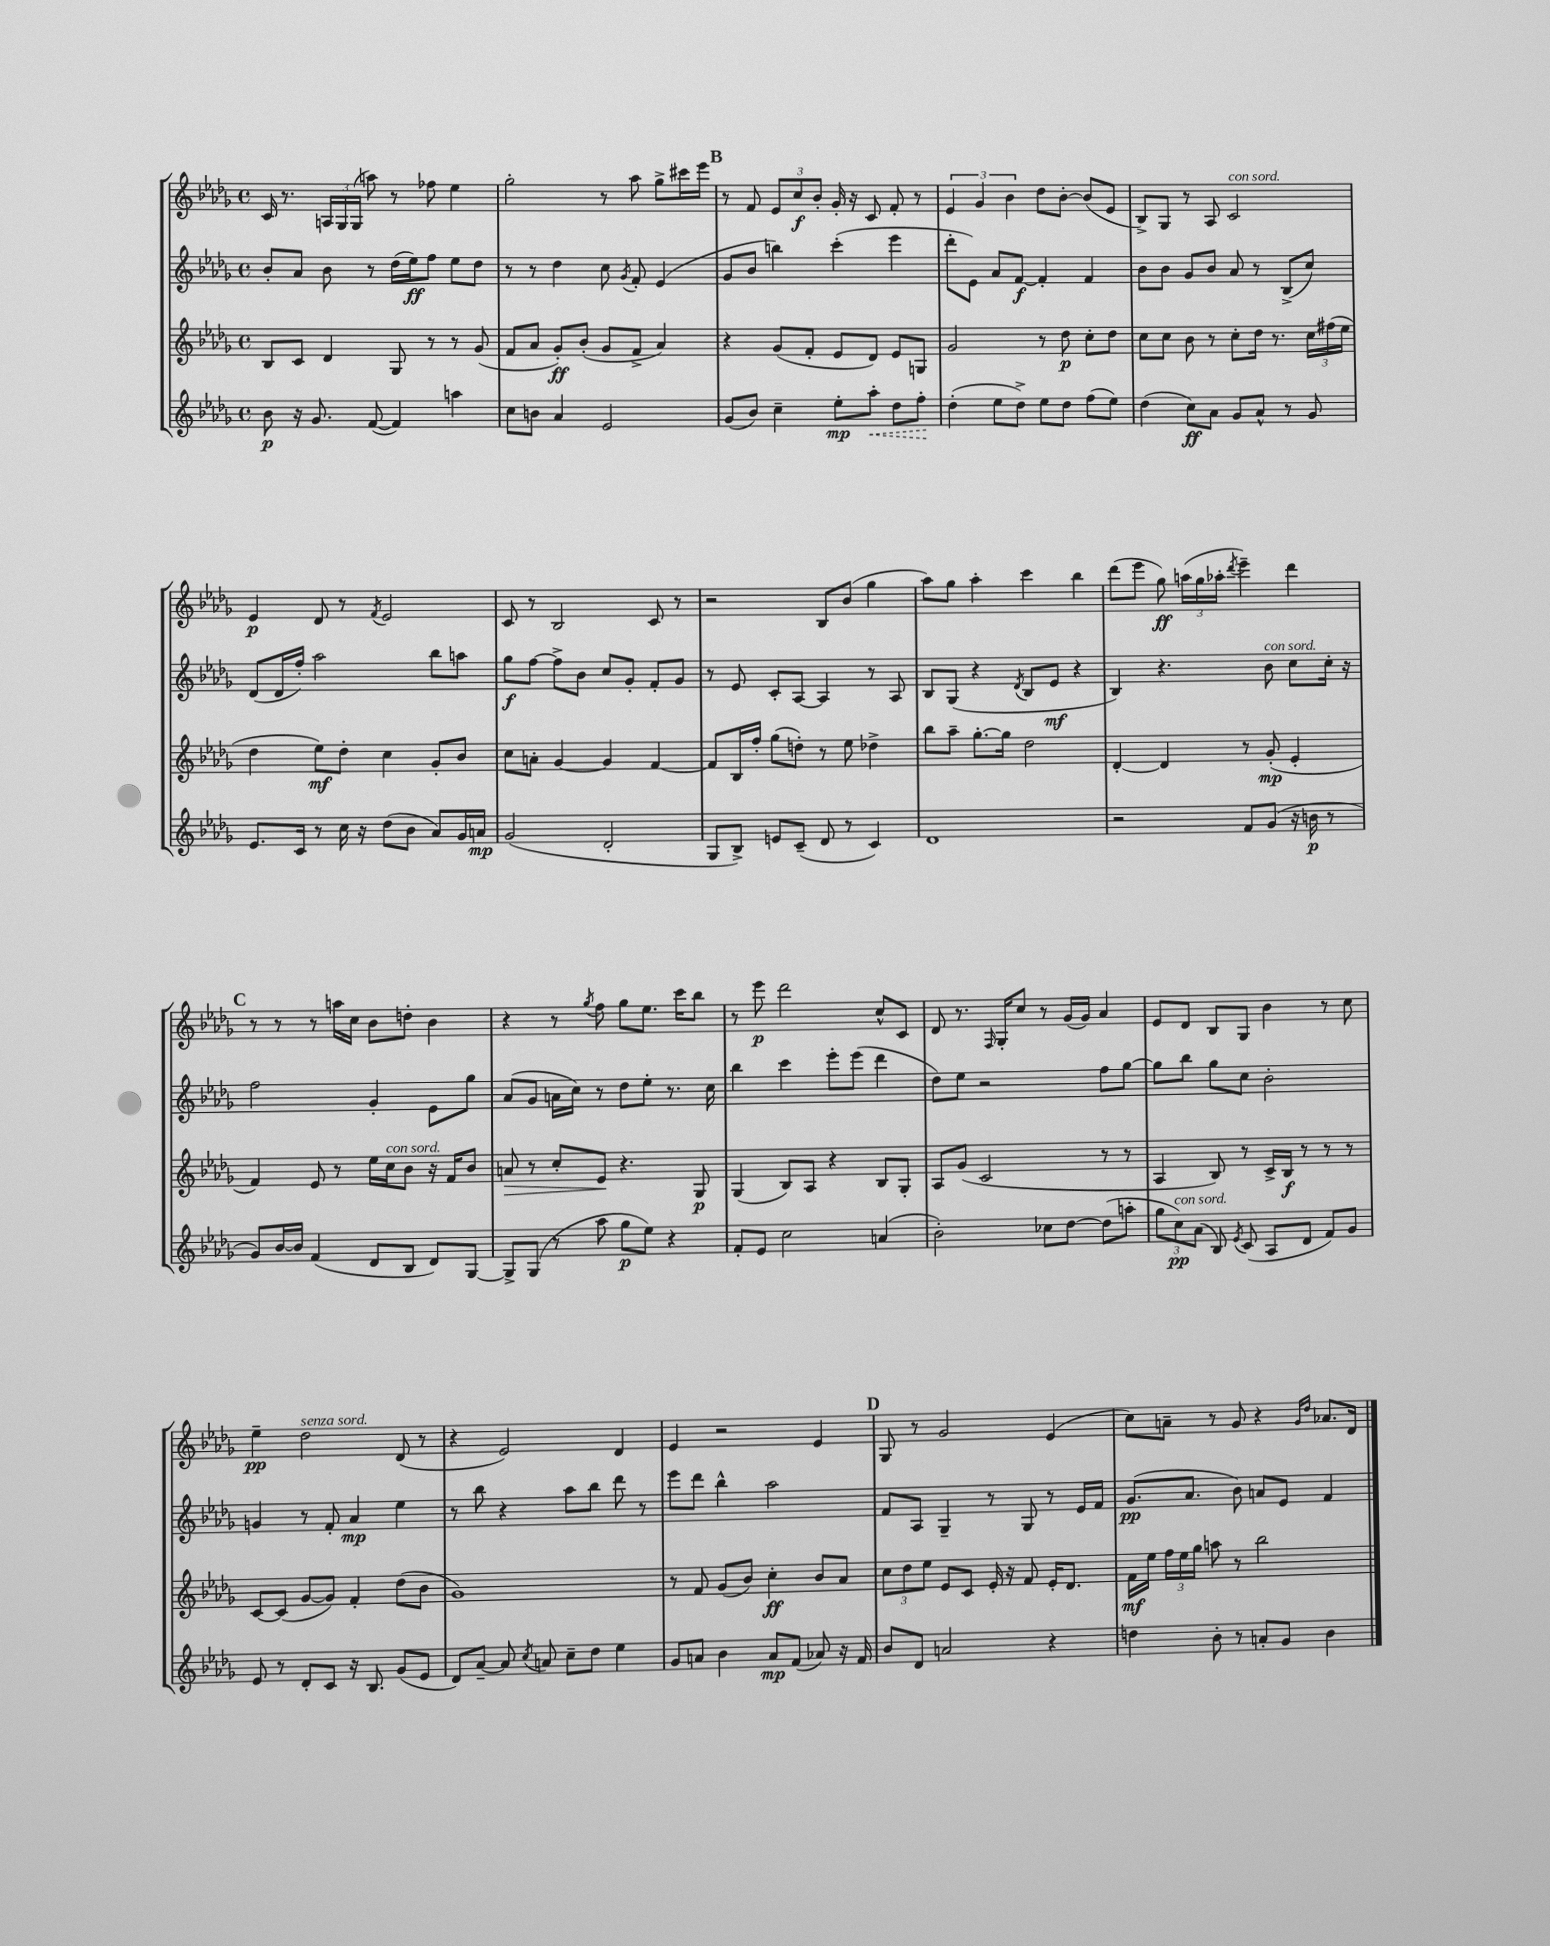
<<
\new StaffGroup <<
\new Staff = "s0" {
    \clef treble \key des \major \defaultTimeSignature \time 4/4
    \autoBeamOff c'16 r8. \tuplet 3/2 { a16[ ges16 ges16]( } a''8) r8 fes''8 ees''4 |
    ges''2-. r8 aes''8 ges''8[-> cis'''16 ees'''16] |
    \mark \markup { \bold "B" } r8 f'8 \tuplet 3/2 { ees'8[ c''8\f bes'8]-. } ges'16-. r16 c'8 f'8-. r8 |
    \tuplet 3/2 { ees'4 ges'4 bes'4 } des''8[ bes'8]~-. bes'8[( ees'8] |
    bes8[->) ges8] r8 aes8 c'2^\markup { \italic "con sord." } |
    ees'4\p des'8 r8 \acciaccatura { f'8 } ees'2 |
    c'8 r8 bes2 c'8 r8 |
    r2 bes8[ bes'8]( ges''4 |
    aes''8[) ges''8] aes''4-. c'''4 bes''4 |
    des'''8[( ees'''8] ges''8\ff) \tuplet 3/2 { a''16[( ges''16 aes''16]-. } \acciaccatura { des'''8 } ees'''4--) des'''4 |
    \mark \markup { \bold "C" } r8 r8 r8 a''16[ c''16] bes'8[ d''8]-. bes'4 |
    r4 r8 \acciaccatura { ges''8 } f''8 ges''8[ ees''8.] c'''16[ bes''8] |
    r8 ees'''8\p des'''2 c''8[-^ c'8] |
    des'8 r8. \grace { f16 } ges16[-. c''8] r8 ges'16[( ges'16]) aes'4 |
    ees'8[ des'8] bes8[ ges8] bes'4 r8 c''8 |
    ees''4--\pp des''2^\markup { \italic "senza sord." } des'8( r8 |
    r4 ees'2) des'4 |
    ees'4 r2 ees'4 |
    \mark \markup { \bold "D" } ges8 r8 ges'2 ees'4( |
    c''8[) a'8]-- r8 ges'8 r4 \grace { ges'16[ des''16] } aes'8.[ des'16] \bar "|." |
}
\new Staff = "s1" {
    \clef treble \key des \major \defaultTimeSignature \time 4/4
    \autoBeamOff bes'8[-. aes'8] bes'8 r8 des''16[( ees''16\ff) f''8] ees''8[ des''8] |
    r8 r8 des''4 c''8 \acciaccatura { ges'8 } f'8-. ees'4( |
    \mark \markup { \bold "B" } ges'8[ bes'8] b''4) c'''4-.( ees'''4 |
    des'''8[-. ees'8]) aes'8[ f'8]~\f f'4-. f'4 |
    bes'8[ bes'8] ges'8[ bes'8] aes'8 r8 bes8[->( c''8]) |
    des'8[( des'16 f''16]-.) aes''2 bes''8[ a''8] |
    ges''8[\f f''8]~ f''8[-> bes'8] c''8[ ges'8]-. f'8[-. ges'8] |
    r8 ees'8 c'8[-. aes8]~ aes4 r8 aes8 |
    bes8[ ges8]( r4 \acciaccatura { des'8 } bes8[ ees'8]\mf r4 |
    bes4) r4. bes'8^\markup { \italic "con sord." } c''8[ c''16]-. r16 |
    \mark \markup { \bold "C" } f''2 ges'4-. ees'8[ ges''8] |
    aes'8[( ges'8] a'16[ c''16]) r8 des''8[ ees''8]-. r8. c''16 |
    bes''4 c'''4 ees'''8[-. ees'''8]( des'''4 |
    des''8[) ees''8] r2 f''8[ ges''8]~ |
    ges''8[ bes''8] ges''8[ c''8] bes'2-. |
    g'4 r8 f'8-. aes'4\mp ees''4 |
    r8 bes''8 r4 aes''8[ bes''8] des'''8 r8 |
    ees'''8[ des'''8] bes''4-^ aes''2 |
    \mark \markup { \bold "D" } f'8[ aes8] ges4-- r8 ges8 r8 ees'16[ f'16] |
    ges'8.[\pp( aes'8.] bes'8) a'8[ ees'8] f'4 \bar "|." |
}
\new Staff = "s2" {
    \clef treble \key des \major \defaultTimeSignature \time 4/4
    \autoBeamOff bes8[ c'8] des'4 ges8 r8 r8 ges'8( |
    f'8[ aes'8] ges'8[-.\ff) bes'8]-.( ges'8[ f'8]-> aes'4) |
    \mark \markup { \bold "B" } r4 ges'8[( f'8]-. ees'8[ des'8]) ees'8[ g8] |
    ges'2 r8 des''8\p c''8[-. des''8] |
    c''8[ c''8] bes'8 r8 c''8[-. des''16] r8. \tuplet 3/2 { c''16[ fis''16( ees''16] } |
    des''4 ees''8[\mf) des''8]-. c''4 ges'8[-. bes'8] |
    c''8[ a'8]-. ges'4~ ges'4 f'4~ |
    f'8[ bes16 f''16]-. ges''8[( d''8]-.) r8 ees''8 des''4-> |
    bes''8[ aes''8]-- ges''8.[~-. ges''16] des''2 |
    des'4~-. des'4 r8 ges'8-.\mp( ees'4-. |
    \mark \markup { \bold "C" } f'4) ees'8 r8 ees''16[ c''16^\markup { \italic "con sord." } bes'8] r16 f'16[ bes'8] |
    a'8\> r8 c''8[-. ees'8]\! r4. ges8\p |
    ges4( bes8[) aes8] r4 bes8[ ges8]-. |
    aes8[ ges'8]( c'2 r8 r8 |
    aes4 bes8) r8 c'16[-> bes16]\f r8 r8 r8 |
    c'8[~ c'8]( ges'8[~ ges'8]) f'4-. des''8[( bes'8] |
    ges'1) |
    r8 f'8 ges'8[( bes'8]) c''4-.\ff bes'8[ aes'8] |
    \mark \markup { \bold "D" } \tuplet 3/2 { c''8[ des''8 ees''8] } ees'8[ c'8] ees'16-. r16 f'8 ees'16[-. des'8.] |
    f'16[\mf ees''16] \tuplet 3/2 { f''16[ ees''16 ges''16] } a''8 r8 bes''2 \bar "|." |
}
\new Staff = "s3" {
    \clef treble \key des \major \defaultTimeSignature \time 4/4
    \autoBeamOff bes'8\p r16 ges'8. f'8~( f'4) a''4 |
    c''8[ b'8] aes'4 ees'2 |
    \mark \markup { \bold "B" } ges'8[( bes'8]) c''4-- ees''8[-.\mp \once \override Hairpin.style = #'dashed-line aes''8]-.\< des''8[ f''8]-.\! |
    des''4-.( ees''8[ des''8]->) ees''8[ des''8] f''8[( ees''8]) |
    des''4( c''8[\ff) aes'8] ges'8[ aes'8]-^ r8 ges'8 |
    ees'8.[ c'16] r8 c''16 r16 des''8[( bes'8] aes'8[) ges'16 a'16]\mp |
    ges'2( des'2-. |
    ges8[ bes8]->) e'8[ c'8]--( des'8 r8 c'4) |
    des'1 |
    r2 f'8[ ges'8]( r16 b'16\p r8 |
    \mark \markup { \bold "C" } ges'8[) bes'16~ bes'16] f'4( des'8[ bes8] des'8[) ges8]~ |
    ges8[-> ges8]( r8 aes''8 ges''8[\p ees''8]) r4 |
    f'8[-. ees'8] c''2 a'4( |
    bes'2-.) ces''8[ des''8]~ des''8[( a''8]-. |
    \tuplet 3/2 { ges''8[ c''8\pp^\markup { \italic "con sord." }) aes'8]( } bes8) \acciaccatura { ees'8 } c'8( aes8[ des'8] f'8[) ges'8] |
    ees'8 r8 des'8[-. c'8] r16 bes8. ges'8[( ees'8] |
    des'8[) aes'8]~-- aes'8 \acciaccatura { c''8 } a'8 c''8[-- des''8] ees''4 |
    ges'8[ a'8] bes'4 a'8[\mp f'8]( aes'8) r16 f'16 |
    \mark \markup { \bold "D" } bes'8[ des'8] a'2 r4 |
    d''4 bes'8-. r8 a'8[-. ges'8] bes'4 \bar "|." |
}
>>
>>
\layout { \context { \Score \remove "Bar_number_engraver" } }
